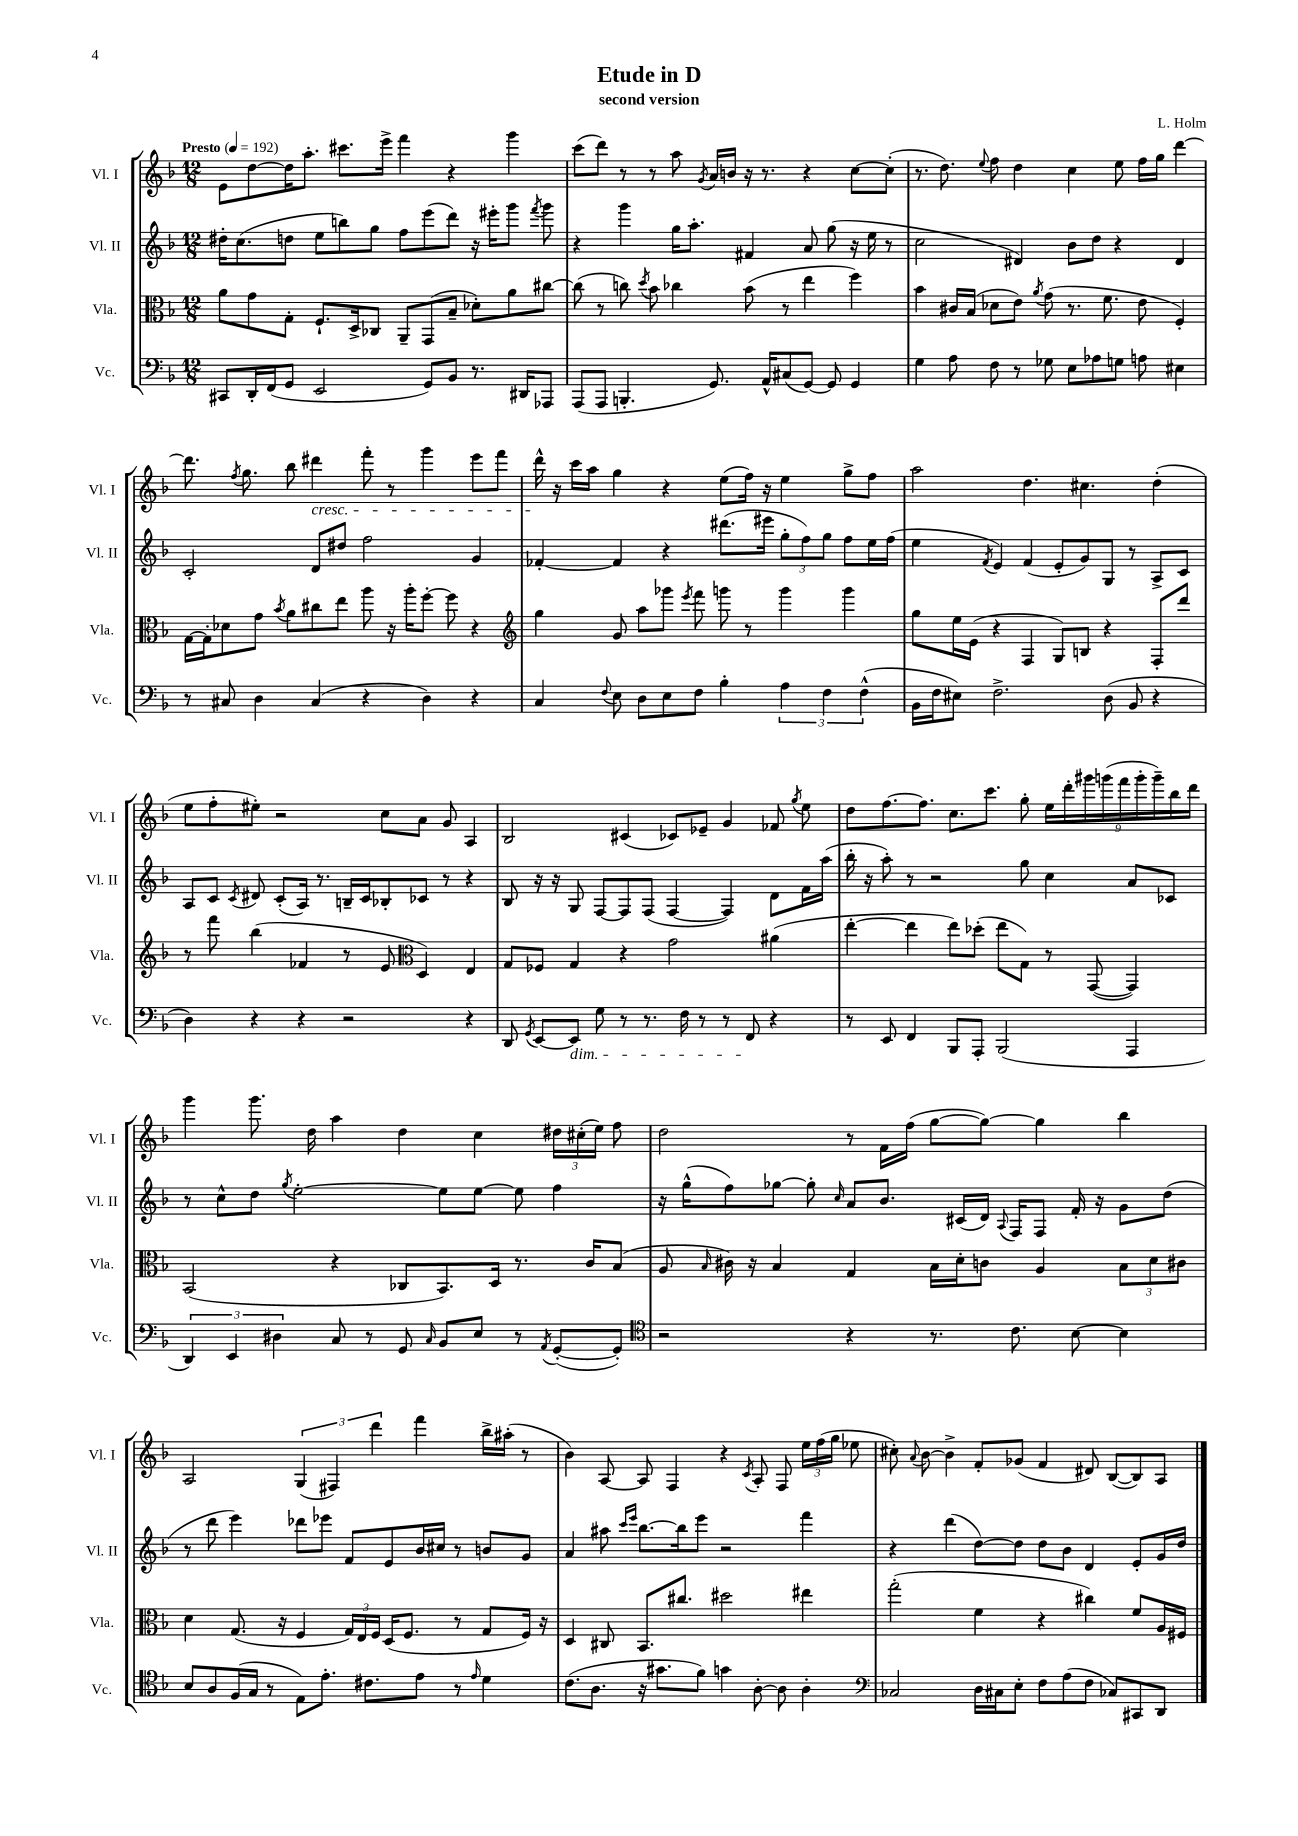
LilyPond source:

\header { title = "Etude in D" composer = "L. Holm" subtitle = "second version" }
<<
\new StaffGroup <<
\new Staff = "s0" \with { instrumentName = "Vl. I" shortInstrumentName = "Vl. I" } {
    \clef treble \key f \major \numericTimeSignature \time 12/8 \tempo "Presto" 4 = 192
    \autoBeamOff e'8[ d''8~ d''16 a''8.]-. cis'''8.[ e'''16]-> f'''4 r4 g'''4 |
    c'''8[( d'''8]) r8 r8 a''8 \acciaccatura { g'8 } a'16[ b'16] r16 r8. r4 c''8[~ c''8]-.( |
    r8. d''8.) \appoggiatura { e''8 } f''8 d''4 c''4 e''8 f''16[ g''16] d'''4~ |
    d'''8. \acciaccatura { f''8 } g''8. bes''8 dis'''4\cresc f'''8-. r8 g'''4 e'''8[ f'''8] |
    d'''16-^\! r16 c'''16[ a''16] g''4 r4 e''8[( f''16]) r16 e''4 g''8[-> f''8] |
    a''2 d''4. cis''4. d''4-.( |
    e''8[ f''8-. eis''8]-.) r2 c''8[ a'8] g'8 a4 |
    bes2 cis'4( ces'8[) ees'8]-- g'4 fes'8 \acciaccatura { g''8 } e''8 |
    d''8[ f''8.~ f''8.] c''8.[ c'''8.] g''8-. \tuplet 9/8 { e''16[ d'''16-. gis'''16 g'''16( f'''16 g'''16-. g'''16--) bes''16 d'''16] } |
    g'''4 g'''8. d''16 a''4 d''4 c''4 \tuplet 3/2 { dis''16[ cis''16-.( e''16]) } f''8 |
    d''2 r8 f'16[ f''16]( g''8[~ g''8]~) g''4 bes''4 |
    a2 \tuplet 3/2 { g4( fis4) d'''4 } f'''4 bes''16[-> ais''16]-.( r8 |
    bes'4) a8~ a8 f4 r4 \acciaccatura { c'8 } a8-. f8 \tuplet 3/2 { e''16[ f''16( g''16] } ees''8 |
    cis''8-.) \appoggiatura { a'8 } bes'8~ bes'4-> f'8[-. ges'8]( f'4 dis'8) bes8[~( bes8) a8] \bar "|." |
}
\new Staff = "s1" \with { instrumentName = "Vl. II" shortInstrumentName = "Vl. II" } {
    \clef treble \key f \major \numericTimeSignature \time 12/8
    \autoBeamOff dis''16[-. c''8.( d''8] e''8[ b''8) g''8] f''8[ e'''8( d'''8]) r16 eis'''16[-. g'''8] \acciaccatura { f'''8 } g'''8 |
    r4 g'''4 g''16[ a''8.]-. fis'4 a'8 g''8( r16 e''16 r8 |
    c''2 dis'4) bes'8[ d''8] r4 dis'4 |
    c'2-. d'8[ dis''8] f''2 g'4 |
    fes'4~-. fes'4 r4 dis'''8.[( eis'''16] \tuplet 3/2 { g''8[-. f''8) g''8] } f''8[ e''16 f''16]( |
    e''4 \acciaccatura { f'8 } e'4) f'4( e'8[-. g'8) g8] r8 a8[-> c'8] |
    a8[ c'8] \acciaccatura { c'8 } dis'8 c'8[-.( a16]) r8. b16[-- c'16 bes8-. ces'8] r8 r4 |
    bes8 r16 r16 g8 f8[~ f8 f8]( f4~ f4) d'8[ f'16 a''16]( |
    bes''16-. r16 a''8-.) r8 r2 g''8 c''4 a'8[ ces'8] |
    r8 c''8[-^ d''8] \acciaccatura { g''8 } e''2~-. e''8[ e''8]~ e''8 f''4 |
    r16 g''16[-^( f''8) ges''8]~ ges''8-. \grace { c''16 } a'8[ bes'8.] cis'16[( d'16]) \appoggiatura { a8 } f16[ f8] f'16-. r16 g'8[ d''8]( |
    r8 d'''8 e'''4) des'''8[ ees'''8] f'8[ e'8 bes'16 cis''16] r8 b'8[ g'8] |
    a'4 ais''8 \grace { c'''16[ e'''16] } bes''8.[~ bes''16 e'''8] r2 f'''4 |
    r4 d'''4( d''8[~) d''8] d''8[ bes'8] d'4 e'8[-. g'16 d''16] \bar "|." |
}
\new Staff = "s2" \with { instrumentName = "Vla." shortInstrumentName = "Vla." } {
    \clef alto \key f \major \numericTimeSignature \time 12/8
    \autoBeamOff a'8[ g'8 g8]-. f8.[-! d16-> ces8] a,8[-- g,8( bes8]-- des'8[-.) a'8 cis''8]~ |
    cis''8( r8 c''8) \acciaccatura { d''8 } bes'8 ces''4 bes'8( r8 e''4 f''4) |
    bes'4 cis'16[ bes16]( des'8[ e'8]) \acciaccatura { a'8 } g'8( r8. f'8. e'8 f4-.) |
    g16[~ g16-. des'8 g'8] \acciaccatura { bes'8 } a'8[ cis''8 e''8] a''8 r16 a''16[-. f''8]~-. f''8 r4 |
    \clef treble g''4 g'8 a''8[ ges'''8] \acciaccatura { e'''8 } f'''8 g'''8 r8 g'''4 g'''4 |
    g''8[ e''16 e'16]( r4 f4 g8[) b8] r4 f8[-. d'''8] |
    r8 f'''8 bes''4( fes'4 r8 e'8 \clef alto d4) e4 |
    g8[ fes8] g4 r4 g'2 ais'4( |
    e''4~-. e''4 e''8[) des''8]-.( e''8[ g8]) r8 g,8~( g,4) |
    bes,2( r4 ces8[ bes,8.) d16] r8. c'16[ bes8]( |
    a8 \grace { bes16 } cis'16) r16 bes4 g4 bes16[ d'16-. c'8] a4 \tuplet 3/2 { bes8[ d'8 cis'8] } |
    d'4 g8.( r16 f4 \tuplet 3/2 { g16[) e16 f16] } d16[( f8.] r8 g8[ f16]) r16 |
    d4 cis8 bes,8.[ cis''8.] dis''2 eis''4 |
    g''2-.( f'4 r4 cis''4) f'8[ a16 fis16] \bar "|." |
}
\new Staff = "s3" \with { instrumentName = "Vc." shortInstrumentName = "Vc." } {
    \clef bass \key f \major \numericTimeSignature \time 12/8
    \autoBeamOff cis,8[ d,16-. f,16( g,8] e,2 g,8[) bes,8] r8. dis,16[ aes,,8] |
    a,,8[( a,,8] b,,4.-. g,8.) a,16[-^ cis8( g,8]~) g,8 g,4 |
    g4 a8 f8 r8 ges8 e8[ aes8 g8] a8 eis4 |
    r8 cis8 d4 cis4( r4 d4) r4 |
    c4 \appoggiatura { f8 } e8 d8[ e8 f8] bes4-. \tuplet 3/2 { a4 f4 f4-^( } |
    bes,16[ f16 eis8]) f2.-> d8( bes,8 r4 |
    d4) r4 r4 r2 r4 |
    d,8 \acciaccatura { g,8 } e,8[~ e,8]\dim g8 r8 r8. f16 r8 r8 f,8\! r4 |
    r8 e,8 f,4 bes,,8[ a,,8]-. bes,,2( a,,4 |
    \tuplet 3/2 { d,4) e,4 dis4 } c8 r8 g,8 \grace { c16 } bes,8[ e8] r8 \acciaccatura { a,8 } g,8[~-.( g,8]-.) |
    \clef tenor r2 r4 r8. c'8. bes8~ bes4 |
    bes8[ a8 f16( g16] r8 e8[) e'8.]-. cis'8.[ e'8] r8 \grace { e'16 } d'4 |
    c'8.[( a8.] r16 gis'8.[ f'8]) g'4 a8~-. a8 a4-. |
    \clef bass ces2 d16[ cis16 e8]-. f8[ a8( f8] ces8[) cis,8 d,8] \bar "|." |
}
>>
>>
\layout { \context { \Score \remove "Bar_number_engraver" } }
